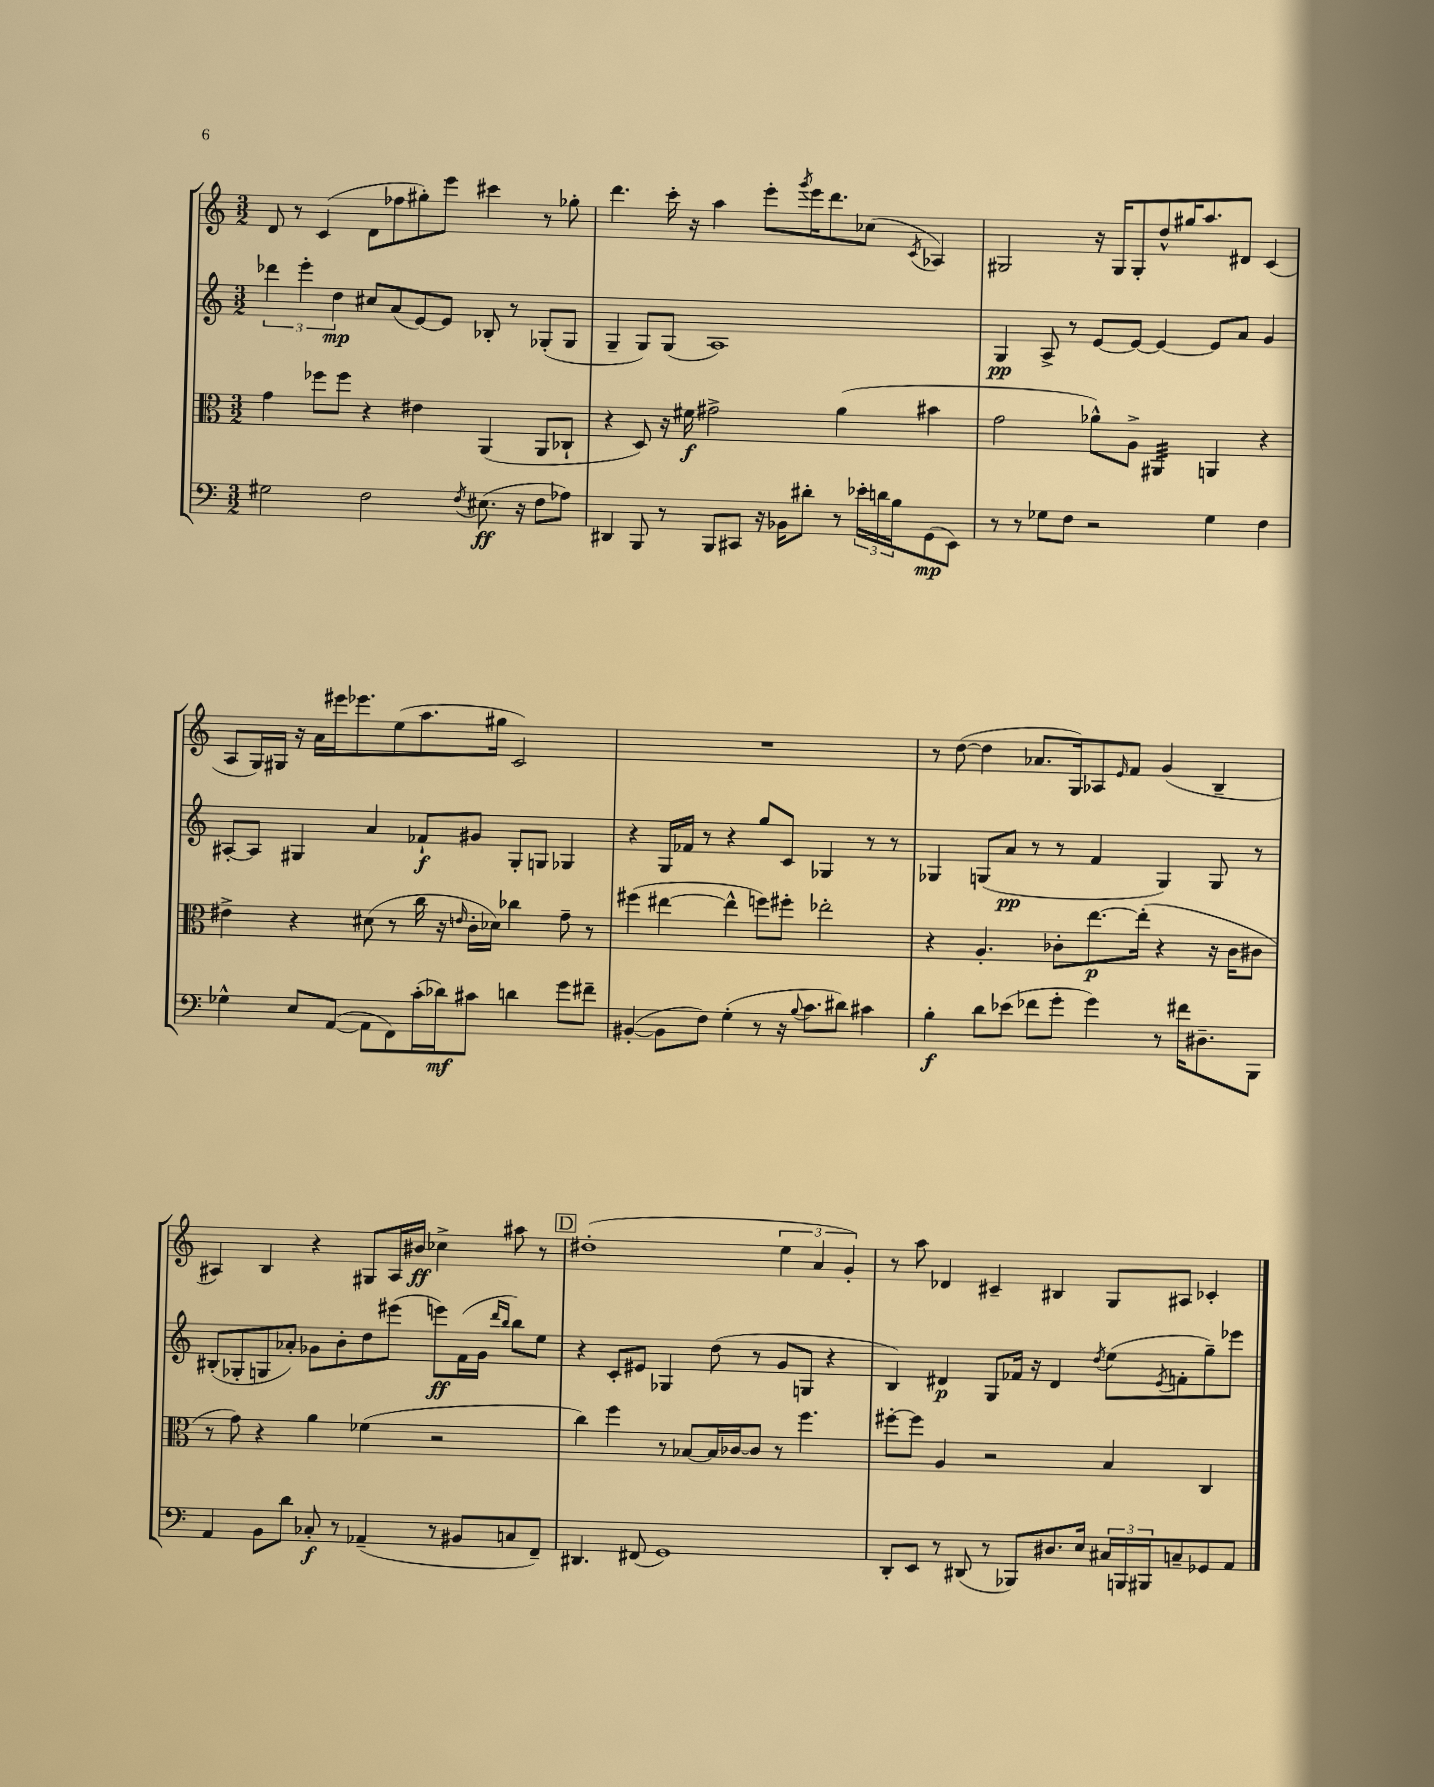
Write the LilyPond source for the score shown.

<<
\new StaffGroup <<
\new Staff = "s0" {
    \clef treble \key c \major \numericTimeSignature \time 3/2
    d'8 r8 c'4( d'8 fes''8 gis''8-.) e'''8 cis'''4 r8 ges''8-. |
    d'''4. c'''16-. r16 a''4 e'''8-. \acciaccatura { g'''8 } e'''16 d'''8. ces''8( \acciaccatura { c'8 } aes4) |
    gis2 r16 gis16 gis8-. d''8-^ gis''16 a''8. dis'8 c'4( |
    a8 g16) gis16 r16 a'16 eis'''16 ees'''8. e''8( a''8. gis''16 c'2) |
    R1. |
    r8 d''8~( d''4 aes'8. g16) aes8 \grace { e'16 } f'8 g'4( b4-- |
    ais4) b4 r4 gis8 ais16 bis'16\ff ces''4-> ais''8 r8 |
    \mark \markup { \box "D" } dis''1-.( \tuplet 3/2 { e''4 a'4 g'4-.) } |
    r8 a''8 des'4 cis'4-- bis4 g8 ais8 ces'4-. \bar "|." |
}
\new Staff = "s1" {
    \clef treble \key c \major \numericTimeSignature \time 3/2
    \tuplet 3/2 { des'''4 e'''4-. d''4\mp } cis''8 a'8( e'8~) e'8 bes8-. r8 ges8-.( ges8 |
    g4-- g8) g8( a1) |
    g4\pp a8-> r8 e'8~ e'8~ e'4~ e'8 a'8 g'4 |
    ais8~-. ais8 gis4 a'4 fes'8-!\f gis'8 gis8-. g8 ges4 |
    r4 g16 fes'16 r8 r4 g''8 c'8 ges4 r8 r8 |
    ges4 g8( a'8\pp r8 r8 f'4 g4) g8 r8 |
    bis8-.( ges8-. g8 aes'8-.) ges'8 b'8-. d''8 eis'''8( e'''8\ff) f'16( ges'16 \grace { d'''16 b''16 } b''8) e''8 |
    \mark \markup { \box "D" } r4 c'8-. eis'8 ges4 d''8( r8 g'8 g8 r4 |
    b4) dis'4\p g8 fes'16 r16 dis'4 \acciaccatura { d''8 } e''8( \acciaccatura { e'8 } f'8-. g''8--) ees'''8 \bar "|." |
}
\new Staff = "s2" {
    \clef alto \key c \major \numericTimeSignature \time 3/2
    g'4 fes''8 fes''8 r4 eis'4 a,4( a,8 ces8-! |
    r4 d8) r16 fis'16\f gis'2-> a'4( bis'4 |
    g'2 aes'8-^) a8-> ais,4:32 a,4 r4 |
    eis'4-> r4 dis'8( r8 c''16 r16 \grace { e'16 } c'16-. des'16) ces''4 g'8-- r8 |
    fis''4( eis''4~ eis''4-^ f''8) fis''8-. ees''2-. |
    r4 a4.-. ces'8-. e''8.~\p e''16-.( r4 r16 ces'16 cis'8 |
    r8 g'8) r4 a'4 fes'4( r2 |
    \mark \markup { \box "D" } c''4) f''4 r8 bes8~ bes16 ces'16~ ces'8 r8 f''4. |
    fis''8~-. fis''8 a4 r2 b4 c4 \bar "|." |
}
\new Staff = "s3" {
    \clef bass \key c \major \numericTimeSignature \time 3/2
    gis2 f2 \acciaccatura { f8 } eis8.\ff( r16 f8 aes8) |
    dis,4 b,,8 r8 b,,8 cis,8 r16 bes,16 dis'8-. r8 \tuplet 3/2 { ees'16-. d'16 b16 } g,8\mp( e,8) |
    r8 r8 ges8 f8 r2 ges4 f4 |
    ges4-^ e8 a,8~( a,8 f,8) c'16-.( des'16\mf) cis'8 d'4 g'8 fis'8-- |
    bis,4~-.( bis,8 f8) g4-.( r8 r16 \appoggiatura { b8 } c'8. dis'8) cis'4 |
    b4-.\f d'8 ees'8( fes'8 g'8-. g'4) r8 fis'16 dis8.-- b,,8 |
    a,4 b,8 d'8 ces8-.\f r8 aes,4--( r8 bis,8 c8 f,8--) |
    \mark \markup { \box "D" } dis,4. fis,8( g,1) |
    d,8-. e,8 r8 dis,8( r8 bes,,8) dis8. e16 \tuplet 3/2 { cis16 b,,16 bis,,16 } c8-- ges,8 a,8 \bar "|." |
}
>>
>>
\layout { \context { \Score \remove "Bar_number_engraver" } }
